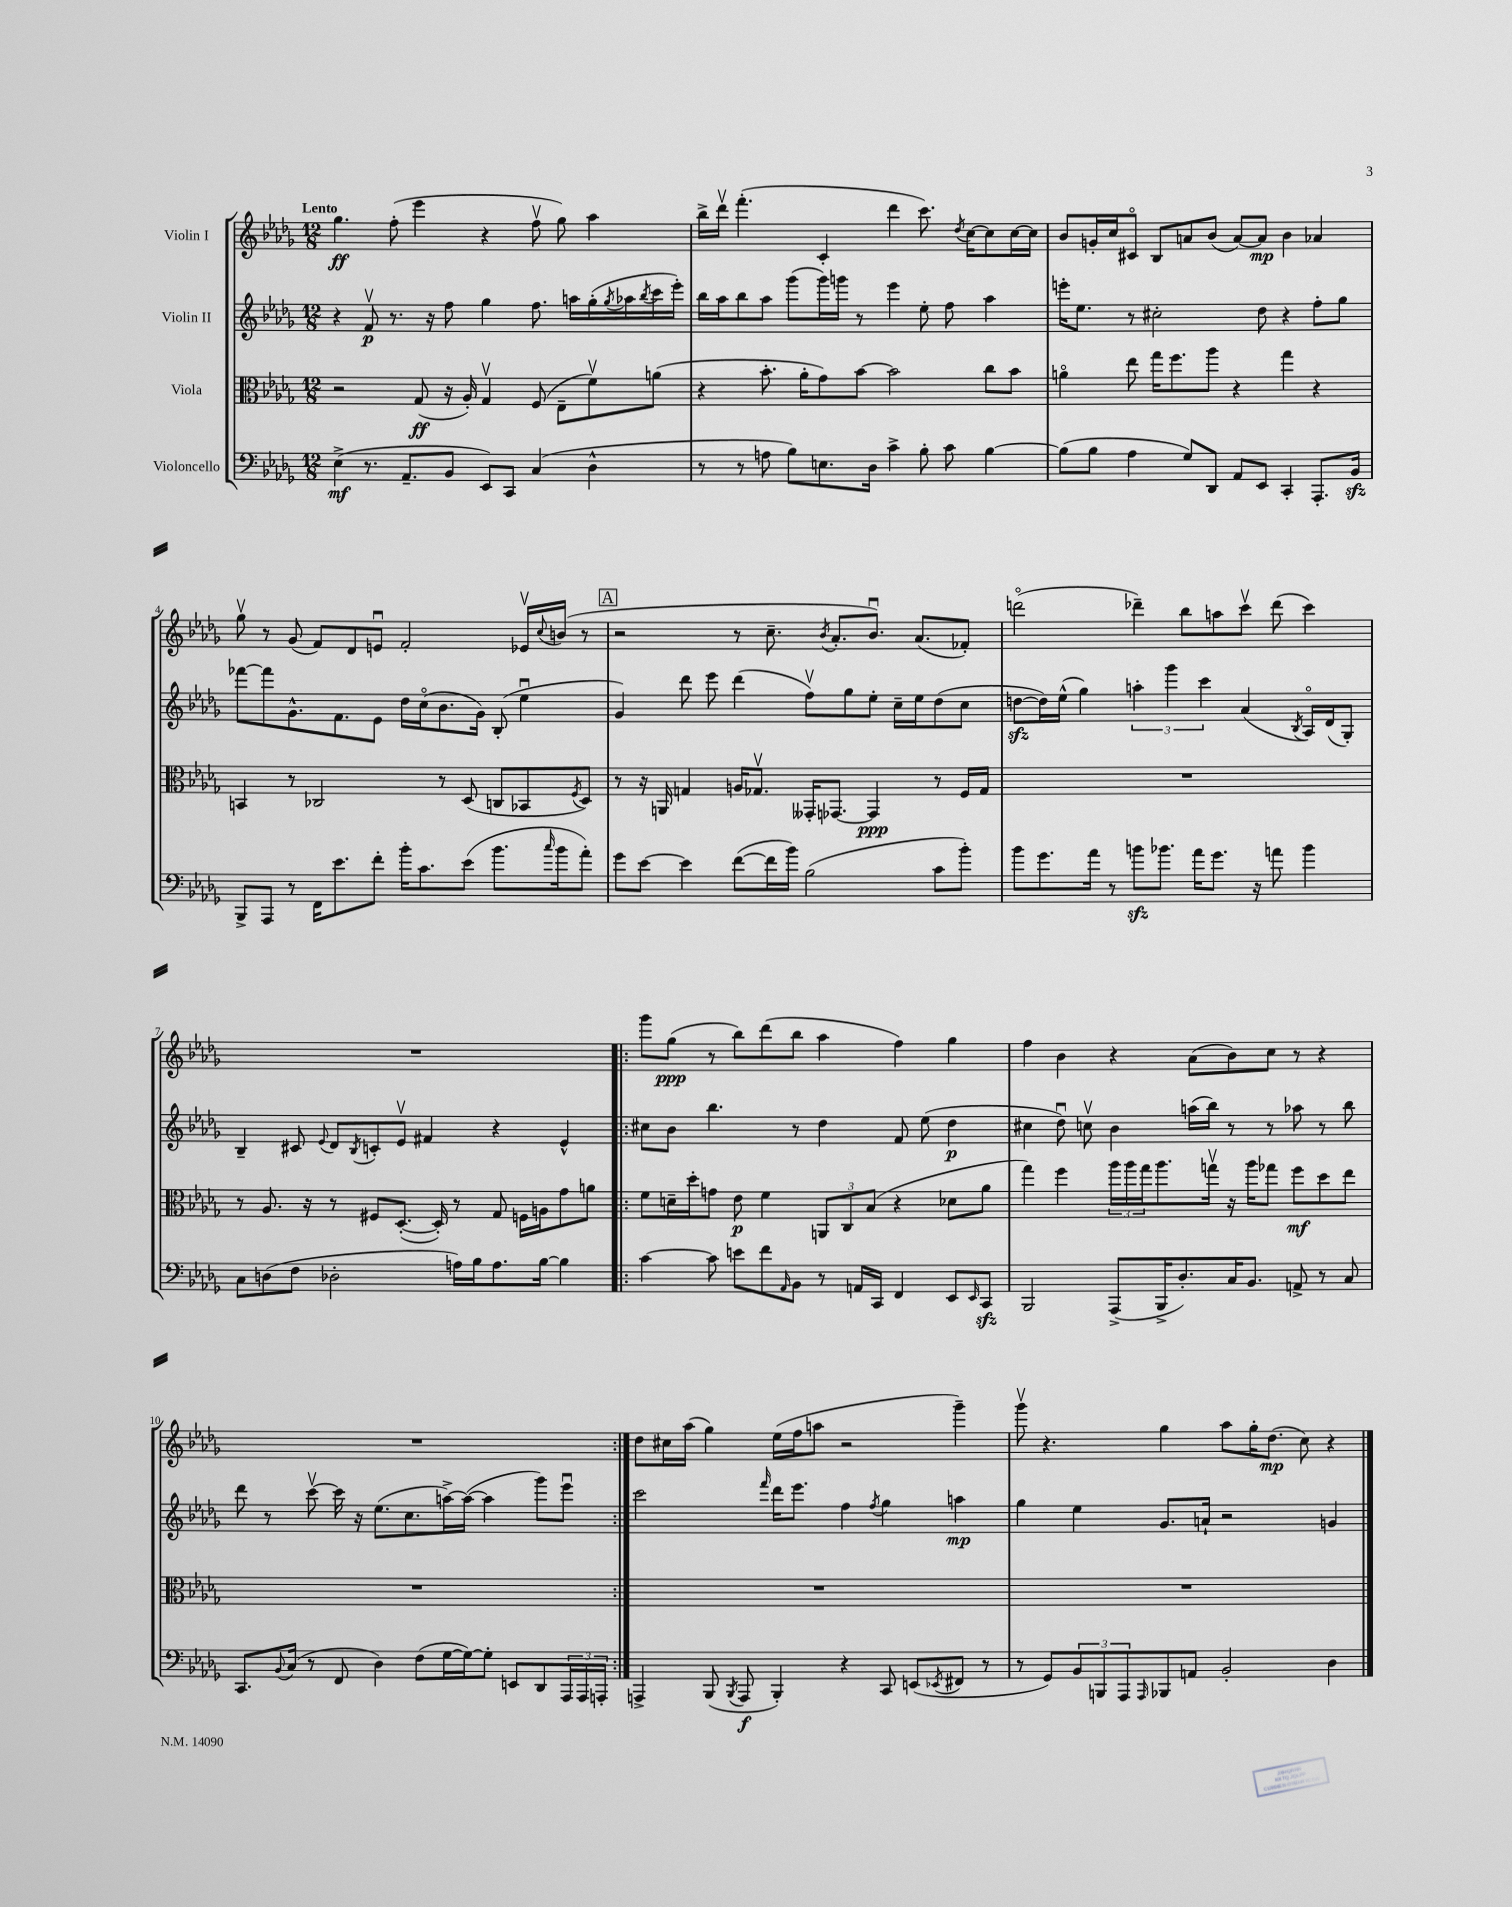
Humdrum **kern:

**kern	**dynam	**kern	**dynam	**kern	**dynam	**kern	**dynam
*part4	*part4	*part3	*part3	*part2	*part2	*part1	*part1
*staff4	*staff4	*staff3	*staff3	*staff2	*staff2	*staff1	*staff1
*I"Violoncello	*	*I"Viola	*	*I"Violin II	*	*I"Violin I	*
*clefF4	*	*clefC3	*	*clefG2	*	*clefG2	*
*k[b-e-a-d-g-]	*	*k[b-e-a-d-g-]	*	*k[b-e-a-d-g-]	*	*k[b-e-a-d-g-]	*
*M12/8	*	*M12/8	*	*M12/8	*	*M12/8	*
=1	=1	=1	=1	=1	=1	=1	=1
!	!	!	!	!	!	!LO:TX:a:B:t=Lento	!
(4E-^\	mf	2r	.	4r	.	4.gg-\	ff
8.r	.	.	.	8fv/	p	.	.
.	.	.	.	8.r	.	(8ff'\	.
8.AA-~/L	.	.	.	.	.	.	.
.	.	(8G-/	ff	.	.	4eee-\	.
.	.	.	.	16r	.	.	.
8BB-/J	.	16r	.	8ff\	.	.	.
.	.	16A-'/)	.	.	.	.	.
8EE-/L)	.	4G-v/	.	4gg-\	.	4r	.
8CC/J	.	.	.	.	.	.	.
(4C/	.	(8F/	.	8.ff\	.	8ffv\	.
.	.	8E-~\L	.	.	.	8gg-\)	.
.	.	.	.	16aan\LL	.	.	.
4D-^^\	.	8fv\)	.	(16gg-'\	.	4aa-\	.
.	.	.	.	8qgg-/	.	.	.
.	.	.	.	16aa-X\	.	.	.
.	.	.	.	8qbb-/	.	.	.
.	.	(8an\J	.	16ccc\	.	.	.
.	.	.	.	16eee-'\JJ)	.	.	.
=2	=2	=2	=2	=2	=2	=2	=2
8r	.	4r	.	16bb-\LL	.	16bb-^\LL	.
.	.	.	.	16aa-\J	.	16ddd-v\JJ	.
8r	.	.	.	8bb-\	.	(4.fff'\	.
8An\	.	8.b-'\	.	8aa-\J	.	.	.
8B-\L)	.	.	.	(8ggg-\L	.	.	.
.	.	16a-'\KL	.	.	.	.	.
8.En\	.	8g-\)	.	16ggg-\L)	.	4c'/	.
.	.	.	.	16gggn\JJ	.	.	.
.	.	[8b-\J	.	8r	.	.	.
16D-\Jk	.	.	.	.	.	.	.
4c^\	.	2b-\]	.	4eee-\	.	4ddd-\	.
8B-'\	.	.	.	8ee-'\	.	8.ccc\)	.
8c\	.	.	.	8ff\	.	.	.
.	.	.	.	.	.	8qdd-/	.
.	.	.	.	.	.	[16cc\KL	.
[4B-\	.	8cc\L	.	4aa-\	.	8cc\]	.
.	.	8b-\J	.	.	.	[16cc\L	.
.	.	.	.	.	.	16cc\JJ]	.
=3	=3	=3	=3	=3	=3	=3	=3
(8B-\L]	.	4an\	.	16eeen'\KL	.	8b-/L	.
.	.	.	.	8.ee-\J	.	.	.
8B-\J	.	.	.	.	.	16gn'/L	.
.	.	.	.	.	.	16cc/J	.
4A-\	.	8ee-\	.	8r	.	8c#X/J	.
.	.	16gg-\KL	.	2cc#X'\	.	8B-/L	.
.	.	8.ff\	.	.	.	.	.
8G-/L)	.	.	.	.	.	8an/	.
8DD-/J	.	8aa-\J	.	.	.	(8b-/J	.
8AA-/L	.	4r	.	.	.	[8a/L)	.
8EE-/J	.	.	.	8dd-\	.	8a/J]	mp
4CC'/	.	4gg-\	.	4r	.	4b-\	.
8.AAA-'/L	.	4r	.	8ff'\L	.	4a-X/	.
.	.	.	.	8gg-\J	.	.	.
16BB-zz/Jk	.	.	.	.	.	.	.
!!LO:LB:g=z
=4	=4	=4	=4	=4	=4	=4	=4
8BBB-^/L	.	4BBn/	.	[8fff-X\L	.	8gg-v\	.
8AAA-/J	.	.	.	8fff-\]	.	8r	.
8r	.	8r	.	8.g-^^\	.	(8g-/	.
16FF\KL	.	2C-X/	.	.	.	8f/L)	.
8.e-\	.	.	.	8.f\	.	.	.
.	.	.	.	.	.	8d-/	.
8f'\J	.	.	.	8e-\J	.	8enu/J	.
16b-'\KL	.	.	.	16dd-\LL	.	2f'/	.
8.c\	.	.	.	(16cc\J	.	.	.
.	.	8r	.	8.b-\	.	.	.
(8e-\J	.	(8D-/	.	.	.	.	.
.	.	.	.	16g-\Jk)	.	.	.
8.b-\L	.	8Cn/L	.	(8B-'/	.	.	.
.	.	8BB-X/	.	4ee-u\	.	16e-Xv/LL	.
16qqcc/	.	.	.	.	.	8qqcc/	.
16b-\k	.	.	.	.	.	(16bn/JJ	.
.	.	8qF/	.	.	.	.	.
8a-'\J)	.	8D-/J)	.	.	.	8r	.
!!LO:REH:place=s1:t=A
=5	=5	=5	=5	=5	=5	=5	=5
8g-\L	.	8r	.	4g-/)	.	2r	.
[8e-\J	.	16r	.	.	.	.	.
.	.	16AAn/	.	.	.	.	.
4e-\]	.	4Gn/	.	8ddd-\	.	.	.
.	.	.	.	8eee-\	.	.	.
([8f\L	.	16An/KL	.	(4ddd-\	.	8r	.
.	.	8.G-Xv/J	.	.	.	.	.
16f\L]	.	.	.	.	.	8.cc~\	.
16b-\JJ)	.	.	.	.	.	.	.
(2B-\	.	16GG--X'/KL	.	8ffv\L)	.	.	.
.	.	.	.	.	.	8qb-/	.
.	.	[8.GG-X/J	.	.	.	8.a-'/L	.
.	.	.	.	8gg-\	.	.	.
.	.	4GG-/]	ppp	8ee-'\J	.	8.b-u/J)	.
.	.	.	.	16cc~\LL	.	.	.
.	.	.	.	16ee-\J	.	(8.a-/L	.
8c\L	.	8r	.	(8dd-\	.	.	.
8b-'\J)	.	16F/LL	.	8cc\J	.	8f-X'/J)	.
.	.	16G-/JJ	.	.	.	.	.
=6	=6	=6	=6	=6	=6	=6	=6
8b-\L	.	1.r	.	[8ddnzz\L	.	(2dddn\	.
8.g-\	.	.	.	16dd\L])	.	.	.
.	.	.	.	(16ee-^^\JJ	.	.	.
.	.	.	.	4gg-\)	.	.	.
16a-\Jk	.	.	.	.	.	.	.
8r	.	.	.	.	.	.	.
8bnzz\L	.	.	.	6aan'\	.	4ddd-X~\)	.
8.b-X\J	.	.	.	.	.	.	.
.	.	.	.	6ggg-\	.	.	.
.	.	.	.	.	.	8bb-\L	.
16a-\KL	.	.	.	.	.	.	.
.	.	.	.	6ccc\	.	.	.
8.g-\J	.	.	.	.	.	8aan\	.
.	.	.	.	(4a-/	.	8cccv\J	.
16r	.	.	.	.	.	.	.
8an\	.	.	.	.	.	(8ddd-\	.
.	.	.	.	8qB-/	.	.	.
4b-\	.	.	.	16A-/LL)	.	4ccc\)	.
.	.	.	.	(16d-/J	.	.	.
.	.	.	.	8G-'/J)	.	.	.
!!LO:LB:g=z
=7	=7	=7	=7	=7	=7	=7	=7
8C\L	.	8r	.	4B-~/	.	1.r	.
(8Dn\	.	8.A-/	.	.	.	.	.
8F\J	.	.	.	8c#X/	.	.	.
.	.	16r	.	.	.	.	.
.	.	.	.	8qqe-/	.	.	.
2D-X'\	.	8r	.	8d-/L	.	.	.
.	.	.	.	8qB-/	.	.	.
.	.	8F#X/L	.	8cn'/	.	.	.
.	.	([8.D-'/J	.	8e-v/J	.	.	.
.	.	.	.	4f#X/	.	.	.
.	.	16D-'/])	.	.	.	.	.
16An\LL)	.	8r	.	.	.	.	.
16B-\J	.	.	.	.	.	.	.
8.A\	.	8G-/	.	4r	.	.	.
.	.	16Fn\LL	.	.	.	.	.
[16B-\Jk	.	16An\J	.	.	.	.	.
4B-\]	.	8g-\	.	4e-^^/	.	.	.
.	.	8an\J	.	.	.	.	.
=8!|:	=8!|:	=8!|:	=8!|:	=8!|:	=8!|:	=8!|:	=8!|:
[4c\	.	8f\L	.	8cc#X\L	.	8ggg-\L	.
.	.	16dn~\L	.	8b-\J	.	(8gg-\J	ppp
.	.	16dd-'\J	.	.	.	.	.
8c\]	.	8gn\J	.	4.bb-\	.	8r	.
8en\L	.	8e-\	p	.	.	8bb-\L)	.
8f\	.	4f\	.	.	.	(8ddd-\	.
16qqAA-/	.	.	.	.	.	.	.
8BB-\J	.	.	.	8r	.	8bb-\J	.
8r	.	12AAn/L	.	4dd-\	.	4aa-\	.
.	.	12C/	.	.	.	.	.
16AAn/LL	.	.	.	.	.	.	.
.	.	(12B-/J	.	.	.	.	.
16CC/JJ	.	.	.	.	.	.	.
4FF/	.	4r	.	8f/	.	4ff\)	.
.	.	.	.	(8ee-\	.	.	.
8EE-/L	.	8d-X\L	.	4dd-\	p	4gg-\	.
16qqEE-/	.	.	.	.	.	.	.
8CCzz/J	.	8a-\J	.	.	.	.	.
=9	=9	=9	=9	=9	=9	=9	=9
2BBB-/	.	4gg-\)	.	4cc#X\	.	4ff\	.
.	.	4ff\	.	8dd-u\)	.	4b-\	.
.	.	.	.	8ccnv\	.	.	.
(8AAA-^/L	.	24aa-\LL	.	4b-\	.	4r	.
.	.	24aa-\	.	.	.	.	.
.	.	24gg-\J	.	.	.	.	.
16BBB-^/K	.	8.aa-\	.	.	.	.	.
8.D-'/)	.	.	.	.	.	.	.
.	.	.	.	(16aan\LL	.	(8a-\L	.
.	.	16ggnv\Jk	.	16bb-\JJ)	.	.	.
16C/K	.	16r	.	8r	.	8b-\)	.
8.BB-/J	.	16aa-\KL	.	.	.	.	.
.	.	8gg-X\J	.	8r	.	8cc\J	.
8AAn^/	.	8ff\L	mf	8aa-X\	.	8r	.
8r	.	8dd-\	.	8r	.	4r	.
8C/	.	8ee-\J	.	8bb-\	.	.	.
!!LO:LB:g=z
=10	=10	=10	=10	=10	=10	=10	=10
8.CC/L	.	1.r	.	8ddd-\	.	1.r	.
.	.	.	.	8r	.	.	.
8qqBB-/	.	.	.	.	.	.	.
(16C/Jk	.	.	.	.	.	.	.
8r	.	.	.	[8cccv\	.	.	.
8FF/	.	.	.	16ccc\]	.	.	.
.	.	.	.	16r	.	.	.
4D-\)	.	.	.	(8.ee-\L	.	.	.
.	.	.	.	8.cc\	.	.	.
(8F\L	.	.	.	.	.	.	.
[16G-\L	.	.	.	[16aan^\L)	.	.	.
16G-\J_)	.	.	.	(16aa\JJ_	.	.	.
8G-'\J]	.	.	.	4aa\]	.	.	.
8EEn/L	.	.	.	.	.	.	.
8DD-/	.	.	.	8ggg-\L)	.	.	.
24AAA-/L	.	.	.	8eee-u\J	.	.	.
24AAA-/	.	.	.	.	.	.	.
24AAAn'/JJ	.	.	.	.	.	.	.
=11:|!	=11:|!	=11:|!	=11:|!	=11:|!	=11:|!	=11:|!	=11:|!
4AAAn^/	.	1.r	.	2ccc\	.	8dd-\L	.
.	.	.	.	.	.	16cc#X\L	.
.	.	.	.	.	.	(16aa-\JJ	.
(8BBB-/	.	.	.	.	.	4gg-\)	.
8qBBB-/	.	.	.	.	.	.	.
8AAA/	f	.	.	.	.	.	.
.	.	.	.	16qqfff/	.	.	.
4BBB-'/)	.	.	.	16ddd-\KL	.	(16ee-\LL	.
.	.	.	.	8.eee-\J	.	16ff\J	.
.	.	.	.	.	.	8aan\J	.
4r	.	.	.	4ff\	.	2r	.
.	.	.	.	8qff/	.	.	.
8CC/	.	.	.	4gg-\	.	.	.
(8EEn/L	.	.	.	.	.	.	.
8qEE-X/	.	.	.	.	.	.	.
8FF#X/J	.	.	.	4aan\	mp	4ggg-~\)	.
8r	.	.	.	.	.	.	.
=12	=12	=12	=12	=12	=12	=12	=12
8r	.	1.r	.	4gg-\	.	8ggg-v\	.
8GG-/L)	.	.	.	.	.	4.r	.
12BB-/	.	.	.	4ee-\	.	.	.
12BBBn/	.	.	.	.	.	.	.
12AAA-/	.	.	.	.	.	.	.
16qqAAA-/	.	.	.	.	.	.	.
8BBB-X/	.	.	.	8.g-/L	.	4gg-\	.
8AAn/J	.	.	.	.	.	.	.
.	.	.	.	16an`/Jk	.	.	.
2BB-'/	.	.	.	2r	.	8aa-\L	.
.	.	.	.	.	.	16gg-'\K	.
.	.	.	.	.	.	(8.dd-\J	mp
.	.	.	.	.	.	8cc\)	.
4D-\	.	.	.	4gn/	.	4r	.
==	==	==	==	==	==	==	==
*-	*-	*-	*-	*-	*-	*-	*-
